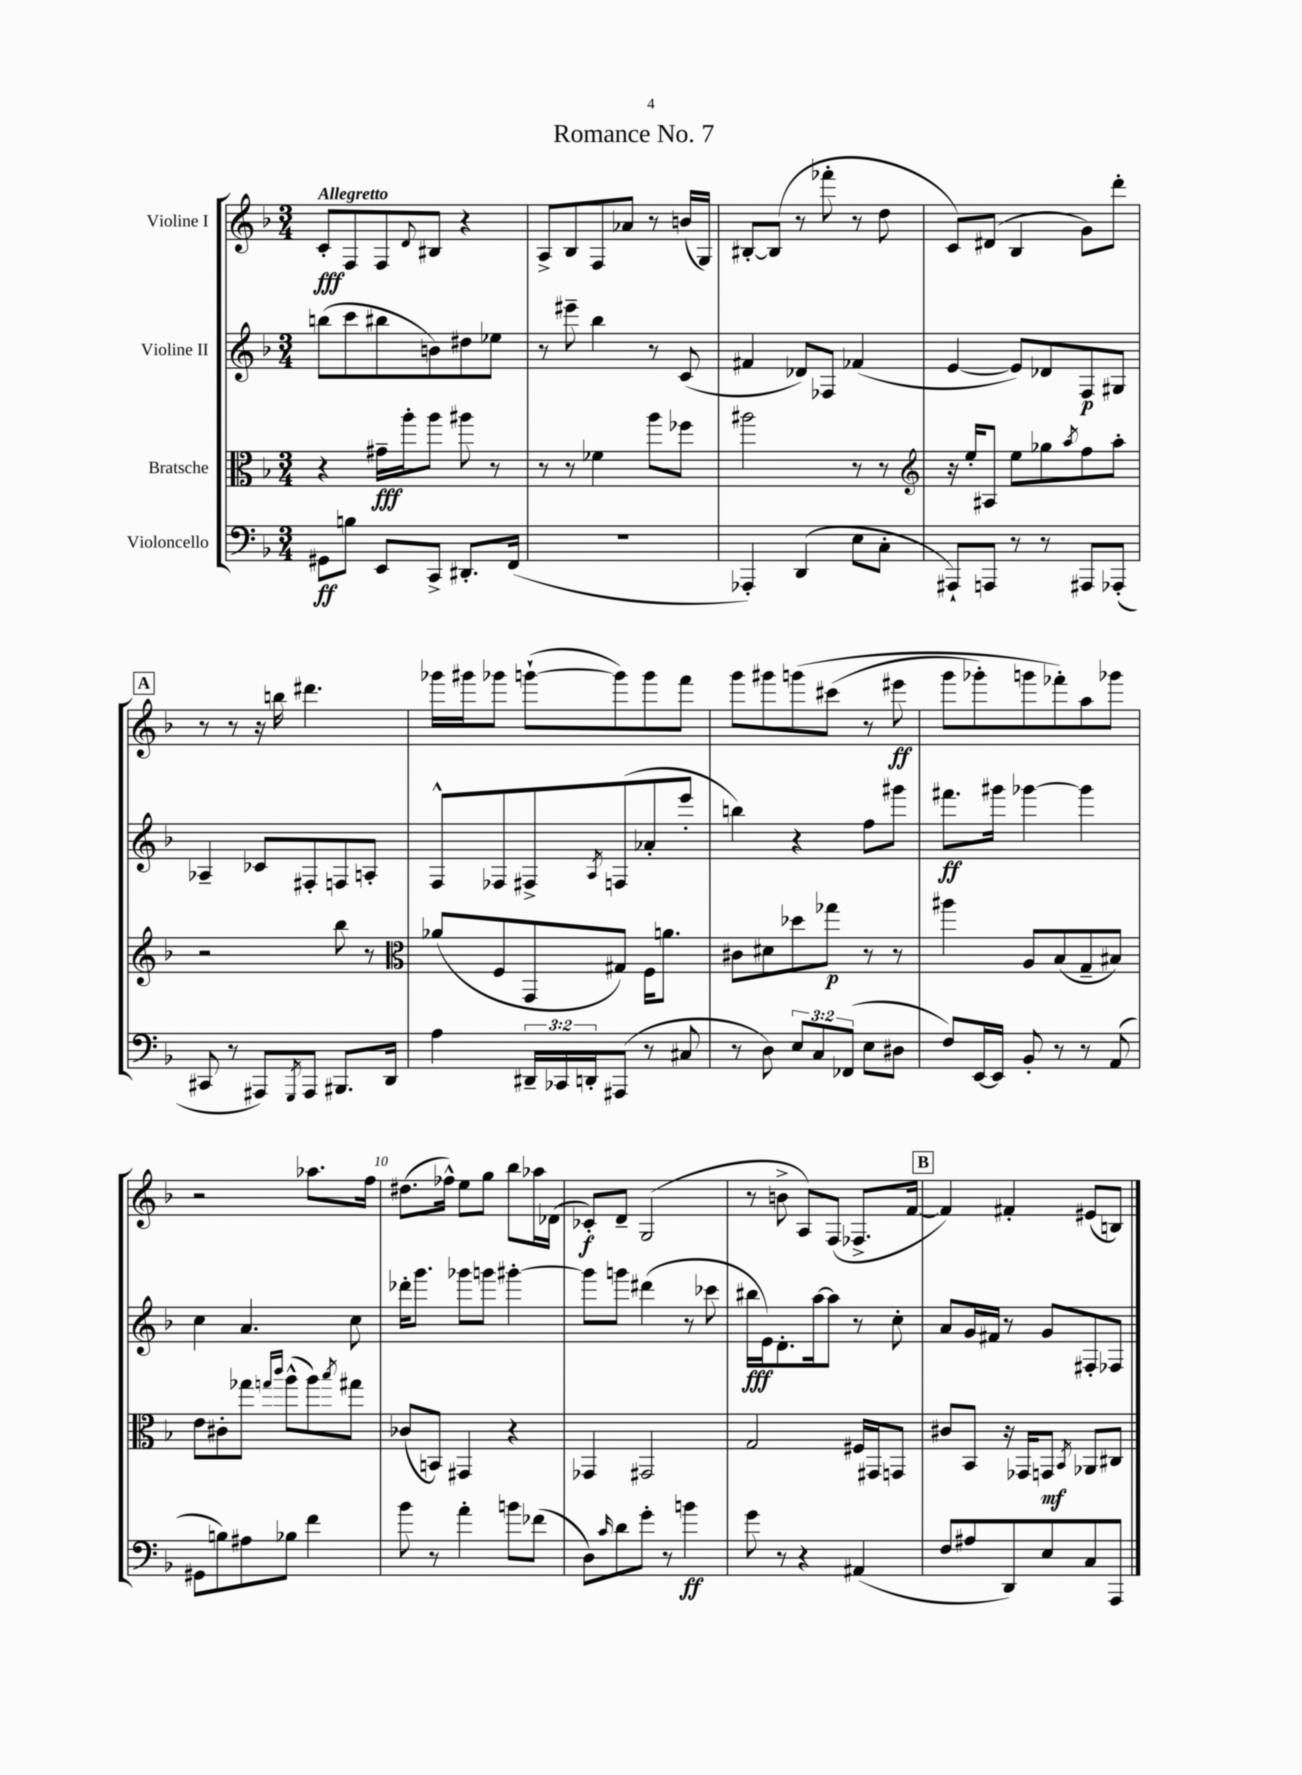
\header { title = "Romance No. 7" }
<<
\new StaffGroup <<
\new Staff = "s0" \with { instrumentName = "Violine I" } {
    \clef treble \key f \major \numericTimeSignature \time 3/4 \tempo "Allegretto"
    c'8-.\fff f8 f8 \appoggiatura { d'8 } bis8 r4 |
    a8-> bes8 f8 aes'8 r8 b'16( g16) |
    bis8~-. bis8( r8 fes'''8-. r8 d''8 |
    c'8) dis'8( bes4 g'8) d'''8-. |
    \mark \markup { \box "A" } r8 r8 r16 b''16 dis'''4. |
    ges'''16 gis'''16 ges'''8 g'''8~-!( g'''8) g'''8 f'''8 |
    g'''8 gis'''8 g'''8\( cis'''8( r8 eis'''8\ff |
    g'''8 ges'''8-.) g'''8 fes'''8-.\) a''8 ges'''8 |
    r2 aes''8. f''16 |
    dis''8.( fes''16-^) e''8 g''8 bes''8 aes''16 des'16( |
    ces'8-.\f) d'8-- g2( |
    r8 b'8-> a8) f8( fes8.-> f'16~ |
    \mark \markup { \box "B" } f'4) fis'4-. eis'8( b8) \bar "|." |
}
\new Staff = "s1" \with { instrumentName = "Violine II" } {
    \clef treble \key f \major \numericTimeSignature \time 3/4
    b''8( c'''8 bis''8 b'8) dis''8 ees''8 |
    r8 eis'''8-- bes''4 r8 c'8( |
    fis'4 des'8) fes8 fes'4( |
    e'4~ e'8) des'8 f8\p gis8 |
    \mark \markup { \box "A" } aes4-- ces'8 fis8-. f8 a8-. |
    f8-^ fes8 fis8-> \acciaccatura { a8 } f8( aes'8-. e'''8-. |
    b''4) r4 f''8 gis'''8 |
    fis'''8.\ff gis'''16 ges'''4~ ges'''4 |
    c''4 a'4. c''8 |
    des'''16-. g'''8. ges'''8 g'''8 gis'''4~-. |
    gis'''8 g'''8 dis'''4( r8 ces'''8 |
    bis''16\fff e'16) d'8.-. a''16~ a''8 r8 c''8-. |
    \mark \markup { \box "B" } a'8 g'16 fis'16 r8 g'8 fis8-. fes8 \bar "|." |
}
\new Staff = "s2" \with { instrumentName = "Bratsche" } {
    \clef alto \key f \major \numericTimeSignature \time 3/4
    r4 gis'16--\fff a''16-. a''8 ais''8 r8 |
    r8 r8 fes'4 a''8 fes''8 |
    ais''2 r8 r8 |
    \clef treble r16 e''16-. ais8 e''8 ges''8 \acciaccatura { a''8 } f''8 a''8-. |
    \mark \markup { \box "A" } r2 bes''8 r8 |
    \clef alto aes'8( f8 g,8 gis8) f16 a'8. |
    cis'8 dis'8 des''8 ges''8\p r8 r8 |
    ais''4 a8 bes8( g8-- bis8) |
    e'8 cis'8-. ges''8 \grace { g''16 c'''16 } a''8-^( a''8) \acciaccatura { bes''8 } gis''8 |
    ces'8( b,8) gis,4 r4 |
    ges,4 gis,2 |
    g2 fis16 gis,16 g,8 |
    \mark \markup { \box "B" } cis'8 bes,8 r16 ges,16 g,8\mf \acciaccatura { bes,8 } aes,8 cis8 \bar "|." |
}
\new Staff = "s3" \with { instrumentName = "Violoncello" } {
    \clef bass \key f \major \numericTimeSignature \time 3/4 \override Staff.TupletNumber.text = #tuplet-number::calc-fraction-text
    gis,8\ff b8 e,8 c,8-> dis,8.-. f,16( |
    R2. |
    aes,,4-.) d,4( e8 c8-. |
    ais,,8-!) a,,8 r8 r8 ais,,8 aes,,8-.( |
    \mark \markup { \box "A" } cis,8 r8 ais,,8) \acciaccatura { g,,8 } ais,,8 bis,,8. d,16 |
    a4 \tuplet 3/2 { dis,16-- ces,16 d,16-. } ais,,8( r8 cis8 |
    r8 d8) \tuplet 3/2 { e8 c8 fes,8( } e8 dis8 |
    f8) e,16~ e,16 bes,8-. r8 r8 a,8( |
    gis,8 b8) ais8 bes8 f'4 |
    bes'8 r8 a'4-. b'8 fes'8( |
    d8) \grace { c'16 } d'8 g'8-. r8 b'4\ff |
    g'8 r8 r4 ais,4( |
    \mark \markup { \box "B" } f8 ais8 d,8) e8 c8 a,,8 \bar "|." |
}
>>
>>
\layout { \context { \Score \override BarNumber.break-visibility = ##(#f #t #t) barNumberVisibility = #(every-nth-bar-number-visible 5) } }
